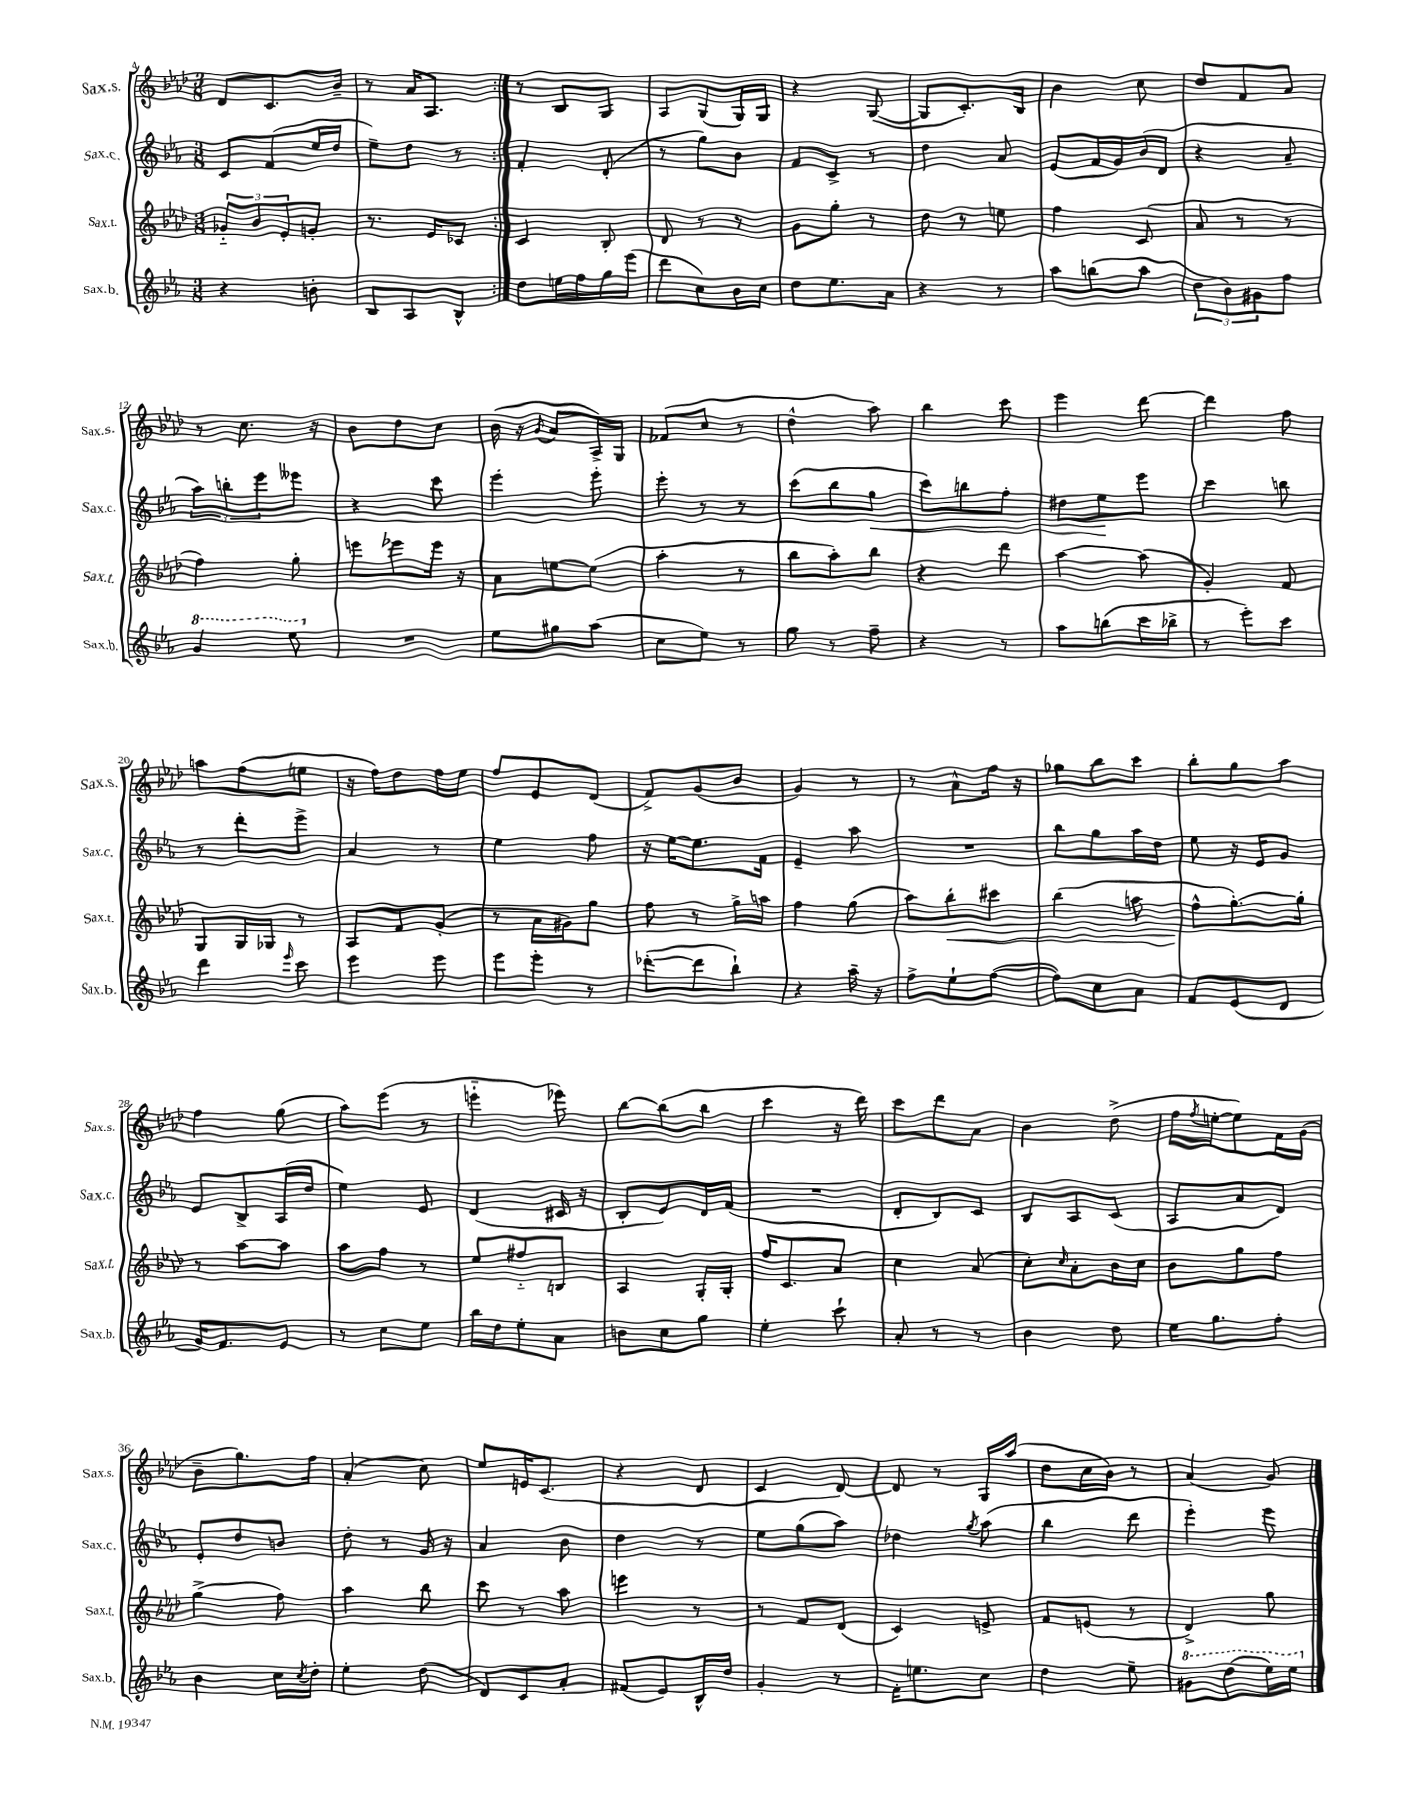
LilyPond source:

<<
\new StaffGroup <<
\new Staff = "s0" \with { instrumentName = "Sax.s." shortInstrumentName = "Sax.s." } {
    \clef treble \key aes \major \numericTimeSignature \time 3/8
    \repeat volta 2 { des'8 c'8. bes'16-- |
    r8 aes'16 aes8. | }
    r8 bes8 g8 |
    aes8 g8( g16) g16 |
    r4 g8~( |
    g8 c'8.-.) bes16 |
    bes'4 c''8 |
    des''8 f'8 aes'8 |
    r8 c''8. r16 |
    bes'8 des''8 c''8 |
    bes'16( r16 \acciaccatura { g'8 } aes'8 aes16->) g16 |
    fes'8( c''8 r8 |
    des''4-^ aes''8) |
    bes''4 c'''8 |
    ees'''4 des'''8~ |
    des'''4 f''8 |
    a''8 f''8( e''8 |
    r16 f''16) des''8 f''16 ees''16 |
    f''8 ees'8 des'8( |
    f'8->) g'8( bes'8 |
    g'4) r8 |
    r8 aes'8-^ f''16 r16 |
    ges''8 bes''8 c'''8 |
    bes''8-. g''8 aes''8 |
    f''4 g''8( |
    aes''8) ees'''8( r8 |
    e'''4-_ ees'''8) |
    bes''8~ bes''8( bes''8 |
    c'''4 r16 des'''16) |
    c'''8 des'''8 aes'8 |
    bes'4 des''8->( |
    f''16 \acciaccatura { f''8 } e''16~-. e''8) f'16 g'16( |
    bes'8-- g''8.) f''16 |
    aes'4-.( c''8) |
    ees''8 e'16 c'8.( |
    r4 des'8 |
    c'4 des'8~) |
    des'8 r8 g16 aes''16( |
    des''8 c''16 bes'16) r8 |
    aes'4( g'8) \bar "|." |
}
\new Staff = "s1" \with { instrumentName = "Sax.c." shortInstrumentName = "Sax.c." } {
    \clef treble \key ees \major \numericTimeSignature \time 3/8
    \repeat volta 2 { c'8 f'8( ees''16 d''16 |
    ees''8--) d''8 r8 | }
    f'4-. d'8-.( |
    r8 g''8) bes'8 |
    f'8 c'8-> r8 |
    d''4 aes'8 |
    ees'8( f'16 g'16) bes'16( d'16 |
    r4 aes'8-- |
    \tuplet 3/2 { aes''8) b''8-. ees'''8 } eeses'''8 |
    r4 c'''8 |
    ees'''4-. ees'''8-. |
    ees'''8-. r8 r8 |
    c'''8( bes''8 g''8\< |
    c'''8) b''8 f''8-. |
    dis''8 ees''8\! ees'''8 |
    c'''4 b''8 |
    r8 d'''8-. ees'''8-> |
    aes'4 r8 |
    ees''4 f''8 |
    r16 ees''16~ ees''8. f'16 |
    ees'4-- aes''8 |
    R4. |
    bes''8 g''8 aes''16 d''16 |
    ees''8 r16 ees'16 g'8 |
    ees'8 bes8-> aes16( d''16 |
    ees''4) ees'8 |
    d'4( cis'16 r16 |
    bes8-. ees'8) d'16 f'16( |
    R4. |
    d'8-. bes8) c'8 |
    bes8 aes8 c'8( |
    aes8 aes'8 d'8) |
    ees'8-. d''8 b'8 |
    d''8-. r8 g'16 r16 |
    aes'4 bes'8 |
    d''4 r8 |
    ees''8 g''8( aes''8) |
    des''4 \acciaccatura { g''8 } aes''8( |
    bes''4 d'''8 |
    ees'''4-.) ees'''8 \bar "|." |
}
\new Staff = "s2" \with { instrumentName = "Sax.t." shortInstrumentName = "Sax.t." } {
    \clef treble \key aes \major \numericTimeSignature \time 3/8
    \repeat volta 2 { \tuplet 3/2 { ges'8-_ bes'8 ees'8-. } g'8-. |
    r8. ees'16 ces'8 | }
    c'4 bes8-. |
    des'8 r8 r8 |
    g'8 g''8-. r8 |
    des''8 r8 e''8 |
    f''4 c'8( |
    aes'8 r8 r8 |
    f''4) g''8-. |
    e'''8 ees'''8 ees'''16 r16 |
    aes'8 e''8~ e''8( |
    aes''4-. r8 |
    bes''8 aes''8-.) bes''8 |
    r4 des'''8 |
    aes''4~ aes''8( |
    g'4-.) f'8 |
    g8 g16 ges16 r8 |
    aes8 f'8 g'8-.( |
    r8 aes'16 gis'16) g''8 |
    f''8 r8 g''16-> a''16 |
    f''4 g''8( |
    aes''8) bes''8-.\< cis'''8 |
    bes''4( a''8 |
    f''8-^\! g''8.~-.) g''16-. |
    r8 aes''8~ aes''8 |
    aes''8 f''8 r8 |
    ees''8 fis''8-_ b8 |
    aes4 g16-. g16-. |
    f''16 c'8. aes'8 |
    c''4 aes'8( |
    c''8-.) \grace { c''16 } aes'8-. bes'16 c''16 |
    bes'8 g''8 f''8 |
    g''4->( f''8) |
    aes''4 bes''8 |
    c'''8 r8 aes''8 |
    e'''4 r8 |
    r8 f'8 des'8( |
    c'4) e'8-> |
    f'8 e'8( r8 |
    des'4->) g''8 \bar "|." |
}
\new Staff = "s3" \with { instrumentName = "Sax.b." shortInstrumentName = "Sax.b." } {
    \clef treble \key ees \major \numericTimeSignature \time 3/8
    \repeat volta 2 { r4 b'8-. |
    bes8 aes8 bes8-^ | }
    d''8 e''16 f''16 g''16 ees'''16( |
    d'''8 c''8) bes'16 c''16 |
    d''8 ees''8. aes'16 |
    r4 r8 |
    aes''8 b''8( aes''8 |
    \tuplet 3/2 { d''8 bes'8) gis'8 } f''8 |
    \ottava #1 g''4 ees'''8 \ottava #0 |
    R4. |
    ees''8 gis''8 aes''8( |
    c''8 ees''8) r8 |
    g''8 r8 f''8-- |
    r4 r8 |
    aes''8 b''8( c'''16 bes''16-> |
    r8 ees'''8-.) c'''8 |
    d'''4 \grace { ees'''16 } c'''8 |
    ees'''4 ees'''8 |
    ees'''8 ees'''8-. r8 |
    des'''8~-.( des'''8 bes''8-!) |
    r4 aes''16-- r16 |
    f''8-> ees''8-! f''8~( |
    f''8) c''8 aes'8 |
    f'8 ees'8( d'8 |
    g'16) f'8. ees'8 |
    r8 c''8 ees''8 |
    bes''16 d''16 ees''8-. aes'8 |
    b'8 c''8 g''8 |
    ees''4-. c'''8-! |
    aes'8-. r8 r8 |
    bes'4 d''8 |
    ees''16 g''8. f''8-. |
    bes'4 c''16 \acciaccatura { c''8 } d''16-. |
    ees''4-. d''8( |
    d'8) c'8 aes'8-. |
    fis'8( ees'8) bes16-^ d''16 |
    g'4-. r8 |
    f'16-. e''8. c''8 |
    d''4 ees''8-- |
    \ottava #1 gis''8 d'''8( ees'''16) ees'''16 \ottava #0 \bar "|." |
}
>>
>>
\layout { \context { \Score currentBarNumber = #4 } }
